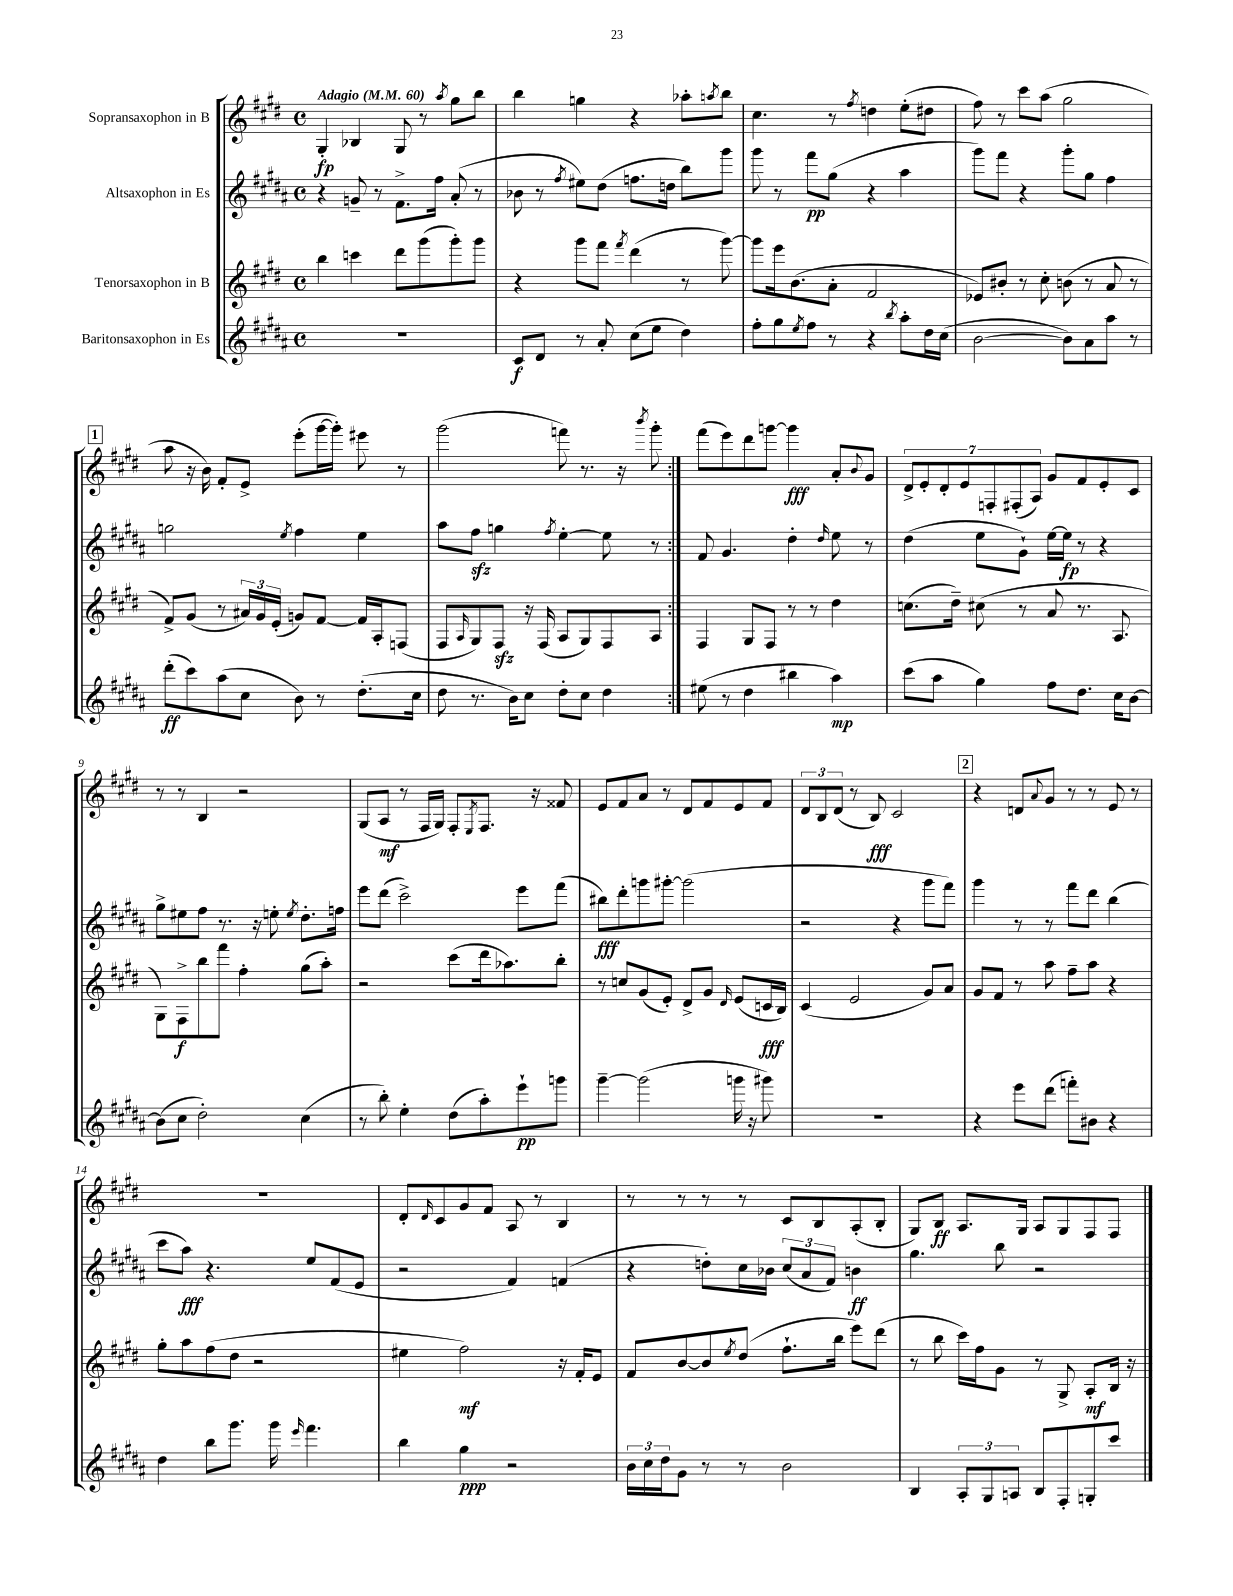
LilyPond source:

<<
\new StaffGroup <<
\new Staff = "s0" \with { instrumentName = "Sopransaxophon in B" } {
    \clef treble \key e \major \defaultTimeSignature \time 4/4 \tempo "Adagio" 4 = 60
    \repeat volta 2 { gis4-.\fp bes4 gis8 r8 \acciaccatura { a''8 } gis''8 b''8 |
    b''4 g''4 r4 aes''8-. \acciaccatura { a''8 } b''8 |
    cis''4. r8 \acciaccatura { fis''8 } d''4 e''8-.( dis''8 |
    fis''8) r8 cis'''8 a''8( gis''2 |
    \mark \markup { \box "1" } a''8 r16 b'16) fis'8-. e'8-> e'''8-.( gis'''16~ gis'''16-.) eis'''8 r8 |
    gis'''2( f'''8) r8. r16 \acciaccatura { b'''8 } gis'''8-. | }
    fis'''8( e'''8) dis'''8 g'''8~ g'''4\fff a'8-. \appoggiatura { b'8 } gis'8 |
    \tuplet 7/4 { dis'8-> e'8-. dis'8-. e'8 f8-. fis8-.( a8) } gis'8 fis'8 e'8-. cis'8 |
    r8 r8 b4 r2 |
    gis8( a8\mf r8 fis16 gis16) fis8-. \acciaccatura { e8 } fis8. r16 fisis'8 |
    e'8 fis'8 a'8 r8 dis'8 fis'8 e'8 fis'8 |
    \tuplet 3/2 { dis'8 b8 dis'8( } r8 b8\fff) cis'2 |
    \mark \markup { \box "2" } r4 d'8 \appoggiatura { a'8 } gis'8 r8 r8 e'8 r8 |
    R1 |
    dis'8-. \grace { dis'16 } cis'8 gis'8 fis'8 a8 r8 b4 |
    r8 r8 r8 r8 cis'8 b8 a8-.( b8-. |
    gis8) b8\ff a8. gis16 a8 gis8 fis8 fis8 \bar "|." |
}
\new Staff = "s1" \with { instrumentName = "Altsaxophon in Es" } {
    \clef treble \key b \major \defaultTimeSignature \time 4/4
    \repeat volta 2 { r4 g'8-- r8 fis'8.-> fis''16 ais'8-.( r8 |
    bes'8 r8 \acciaccatura { fis''8 } eis''8) dis''8( f''8. d''16 b''8) gis'''8 |
    gis'''8 r8 fis'''8\pp gis''8( r4 ais''4 |
    gis'''8) fis'''8 r4 gis'''8-. gis''8 fis''4 |
    \mark \markup { \box "1" } g''2 \acciaccatura { e''8 } fis''4 e''4 |
    ais''8 fis''8\sfz g''4 \acciaccatura { fis''8 } e''4~-. e''8 r8 | }
    fis'8 gis'4. dis''4-. \grace { dis''16 } e''8 r8 |
    dis''4( e''8 gis'8-!) e''16~ e''16\fp r8 r4 |
    gis''8-> eis''8 fis''8 r8. r16 e''8-. \acciaccatura { e''8 } dis''8.-. f''16 |
    e'''8 dis'''8( cis'''2->) e'''8 fis'''8( |
    bis''8\fff) dis'''8-. g'''8 gis'''8~-. gis'''2( |
    r2 r4 gis'''8 fis'''8) |
    \mark \markup { \box "2" } gis'''4 r8 r8 fis'''8 dis'''8 b''4( |
    cis'''8 ais''8\fff) r4. e''8 fis'8( e'8 |
    r2 fis'4) f'4( |
    r4 d''8-.) cis''16 bes'16 \tuplet 3/2 { cis''8( ais'8 fis'8) } b'4\ff |
    gis''4. b''8 r2 \bar "|." |
}
\new Staff = "s2" \with { instrumentName = "Tenorsaxophon in B" } {
    \clef treble \key e \major \defaultTimeSignature \time 4/4
    \repeat volta 2 { b''4 c'''4 dis'''8 gis'''8( gis'''8-.) gis'''8 |
    r4 gis'''8 fis'''8 \acciaccatura { fis'''8 } dis'''4( r8 gis'''8~) |
    gis'''8 e'''16 b'8.( a'8-. fis'2 |
    ees'8) bis'8-. r8 cis''8-. b'8( r8 a'8 r8 |
    \mark \markup { \box "1" } fis'8->) gis'8( r8 \tuplet 3/2 { ais'16) gis'16 e'16-.( } g'8) fis'8~ fis'16 a16-. f8( |
    fis8 \grace { a16 } gis8) fis8\sfz r16 fis16( a8 gis8) fis8 a8 | }
    fis4 gis8 fis8 r8 r8 dis''4 |
    c''8.( dis''16--) cis''8( r8 a'8 r8. a8. |
    gis8) fis8->\f b''8 fis'''8 fis''4-. gis''8( a''8-.) |
    r2 cis'''8( dis'''16 aes''8.) b''8-. |
    r8 c''8 gis'8( e'8-.) dis'8-> gis'8 \grace { dis'16 } e'8( c'16\fff b16) |
    cis'4( e'2 gis'8) a'8 |
    \mark \markup { \box "2" } gis'8 fis'8 r8 a''8 fis''8-- a''8 r4 |
    gis''8-. a''8 fis''8( dis''8 r2 |
    eis''4 fis''2\mf) r16 fis'16-. e'8 |
    fis'8 b'8~ b'8 \acciaccatura { e''8 } dis''8( fis''8.-! b''16 e'''8) dis'''8( |
    r8 b''8 cis'''16) fis''16 gis'8 r8 gis8-> a8-.\mf b16 r16 \bar "|." |
}
\new Staff = "s3" \with { instrumentName = "Baritonsaxophon in Es" } {
    \clef treble \key b \major \defaultTimeSignature \time 4/4
    \repeat volta 2 { R1 |
    cis'8\f dis'8 r8 ais'8-. cis''8( e''8 dis''4) |
    fis''8-. gis''8 \acciaccatura { e''8 } fis''8 r8 r4 \acciaccatura { b''8 } ais''8-. dis''16 cis''16( |
    b'2~ b'8) ais'8 ais''8 r8 |
    \mark \markup { \box "1" } dis'''8-.\ff( cis'''8) ais''8( cis''8 b'8) r8 dis''8.-.( cis''16 |
    dis''8 r8. b'16) cis''8 dis''8-. cis''8 dis''4 | }
    eis''8( r8 dis''4 bis''4 ais''4\mp) |
    cis'''8( ais''8 gis''4) fis''8 dis''8. cis''16 b'8~ |
    b'8( cis''8 dis''2-.) cis''4( |
    r8 b''8-.) e''4-. dis''8( ais''8-.) e'''8-!\pp g'''8 |
    gis'''4~-- gis'''2( g'''16 r16 gis'''8) |
    R1 |
    \mark \markup { \box "2" } r4 e'''8 dis'''8( f'''8-.) bis'8 r4 |
    dis''4 b''8 gis'''8. gis'''16 \grace { e'''16 } fis'''4. |
    b''4 gis''4\ppp r2 |
    \tuplet 3/2 { b'16 cis''16 dis''16 } gis'8 r8 r8 b'2 |
    b4 \tuplet 3/2 { ais8-. gis8 a8 } b8 fis8-. g8-. cis'''8 \bar "|." |
}
>>
>>
